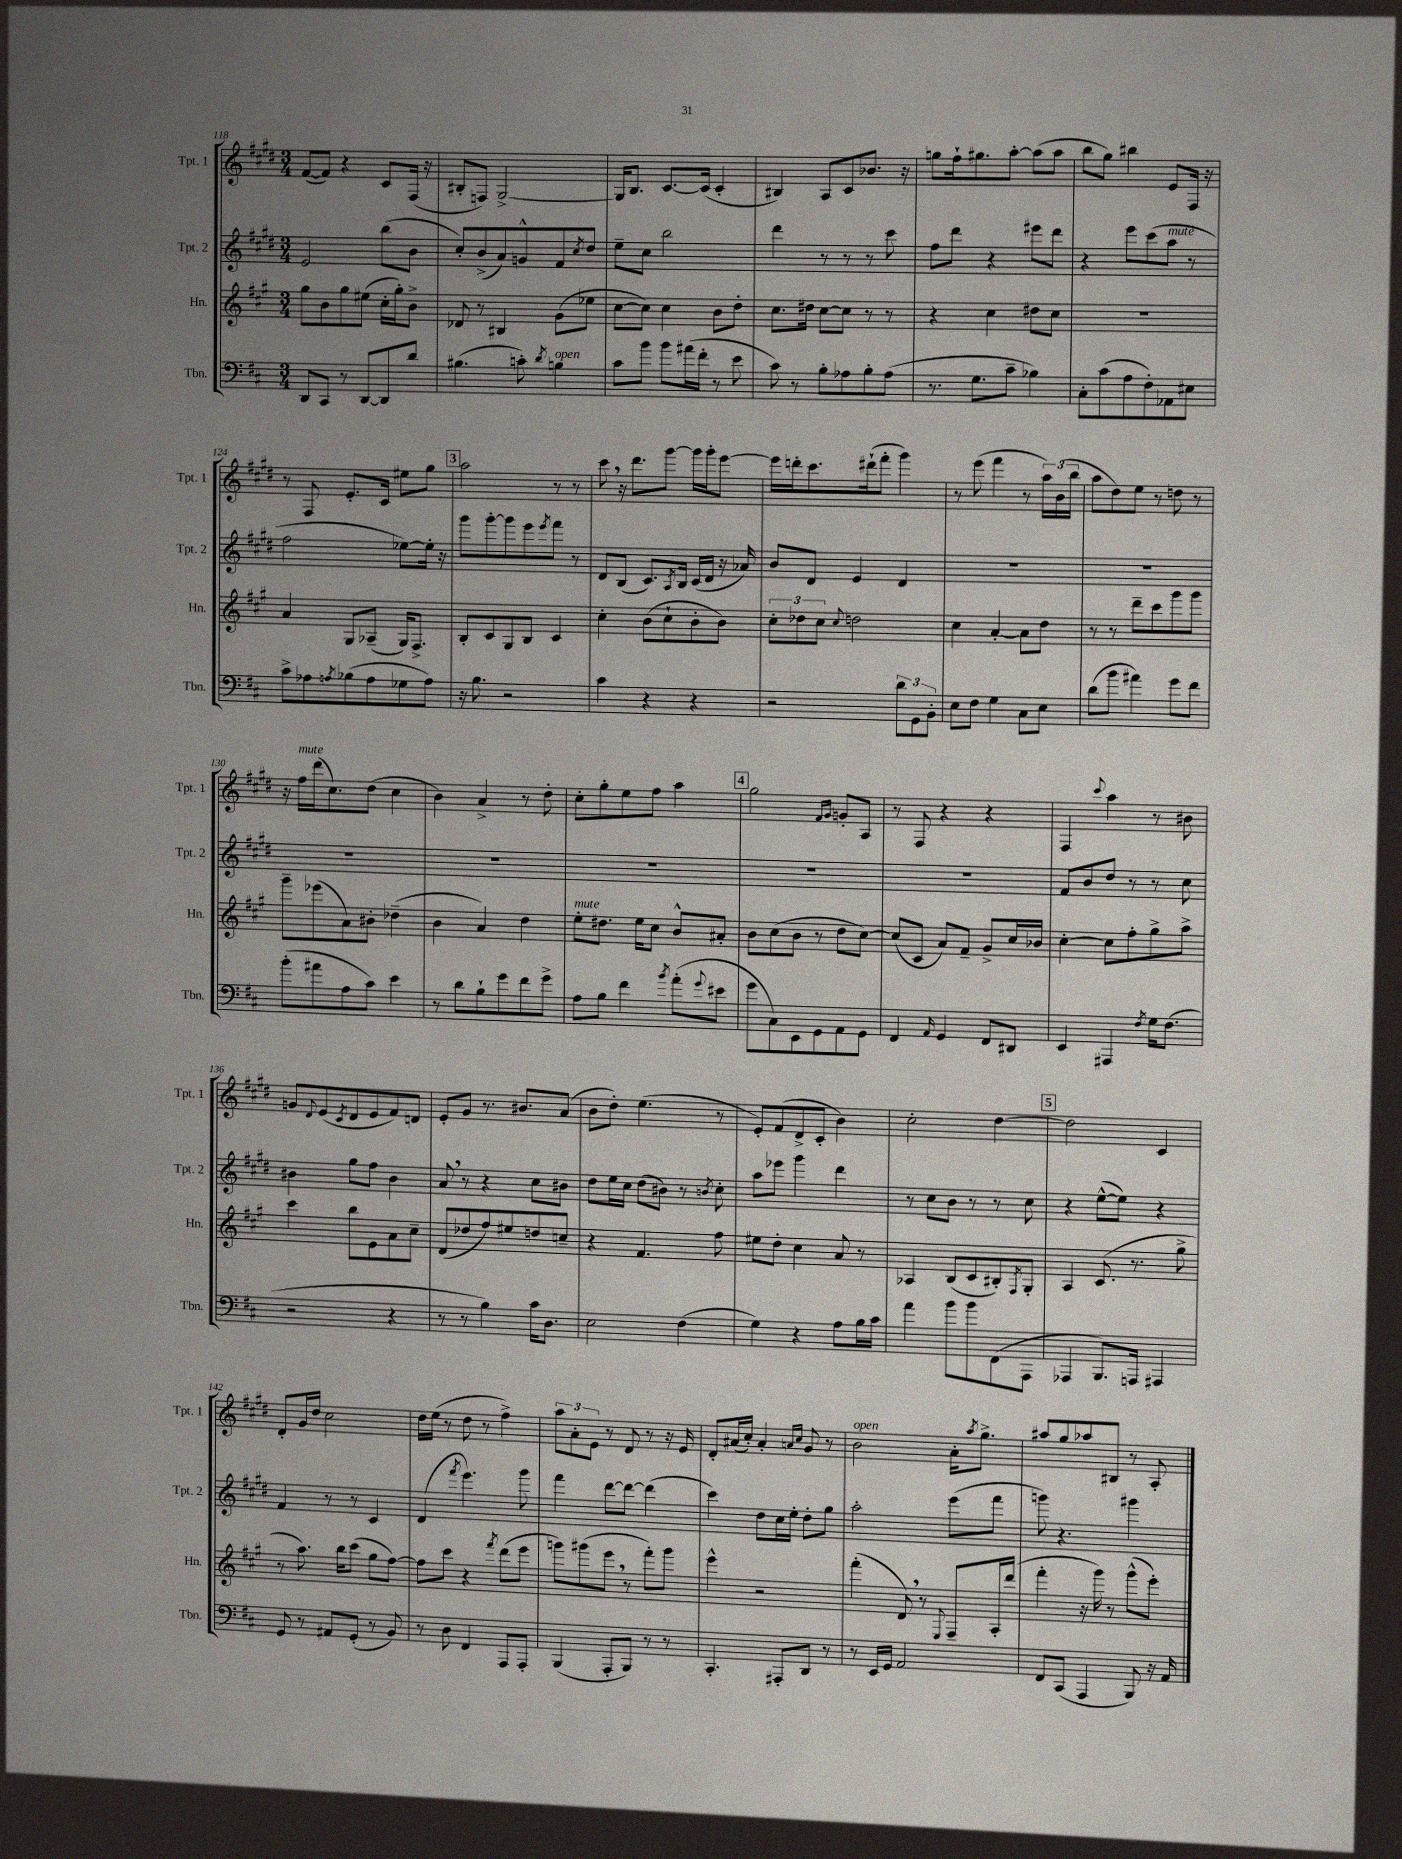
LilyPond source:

<<
\new StaffGroup <<
\new Staff = "s0" \with { instrumentName = "Tpt. 1" shortInstrumentName = "Tpt. 1" } {
    \clef treble \key e \major \numericTimeSignature \time 3/4
    fis'8~( fis'8) r4 cis'8 fis16( r16 |
    bis8-. f8) gis2~-> |
    gis16 b8. cis'8.~ cis'16( cis'4-. |
    bis4) a8 cis'8 bes'8. r16 |
    g''8 fis''16-! gis''8. a''8~-. a''8( a''8 |
    b''8 gis''8) bis''4 e'8 fis16 r16 |
    r8 fis8 e'8.-. cis'16 eis''8 gis''8 |
    \mark \markup { \box "3" } a''2 r8 r8 |
    cis'''8 \breathe r16 dis'''8. gis'''8~ gis'''16 gis'''16-. e'''8~ |
    e'''16 d'''16-. cis'''8. dis'''16-!( fis'''8-. gis'''4) |
    r8 e'''8( fis'''4 r8 \tuplet 3/2 { a''16) b'16( b''16 } |
    a''8 dis''8) e''8 r8 d''8 r8 |
    r16 fis''16^\markup { \italic "mute" } dis'''16( cis''8.) dis''8( cis''4 |
    b'4) a'4-> r8 dis''8-. |
    cis''8-. gis''8-. e''8 fis''8 a''4 |
    \mark \markup { \box "4" } gis''2 \grace { fis'16 gis'16 } g'8-. a8 |
    r8 fis8 r4 r4 |
    fis4 \appoggiatura { cis'''8 } a''4 r8 bis'8 |
    g'8 \appoggiatura { dis'8 } e'8( \acciaccatura { cis'8 } dis'8 e'8 fis'8) d'8 |
    e'8-. gis'8 r8. bis'8. a'8( |
    b'8 dis''8-.) e''4.( r8 |
    e'8-.) fis'8( dis'8-> cis'8-. b'4) |
    cis''2-. dis''4~ |
    \mark \markup { \box "5" } dis''2 cis'4 |
    dis'8-. gis'16 dis''16 cis''2 |
    dis''16 e''16( r8 dis''8 r8 fis''4->) |
    \tuplet 3/2 { a''8 a'8-. e'8 } r8 dis'8 r8 r16 e'16 |
    dis'8-. ais'16( cis''16-.) ais'4-. \grace { a'16 cis''16 } gis'8 r8 |
    b'2^\markup { \italic "open" } a'16-. \acciaccatura { a''8 } gis''8.-> |
    ais''8 gis''8 aes''8 bis8 r8 a8-. \bar "|." |
}
\new Staff = "s1" \with { instrumentName = "Tpt. 2" shortInstrumentName = "Tpt. 2" } {
    \clef treble \key e \major \numericTimeSignature \time 3/4
    e'2 b''8( b'8 |
    cis''8-.) b'8->( a'8) g'8-^ fis'8 \acciaccatura { cis''8 } dis''8 |
    e''8-- cis''8 b''2 |
    dis'''4 r8 r8 r8 cis'''8 |
    fis''8 dis'''8 r4 eis'''8 dis'''8 |
    r4 e'''8 cis'''8( a''8^\markup { \italic "mute" } r8 |
    fis''2 ees''8~) ees''16-. r16 |
    \mark \markup { \box "3" } gis'''8 gis'''8~-. gis'''8 e'''8 \acciaccatura { e'''8 } fis'''8 r8 |
    dis'8 b8( cis'8.) \acciaccatura { a8 } b16 cis'16( dis'16 r16 aes'16) |
    b'8 dis'8 e'4 dis'4 |
    R2. |
    R2. |
    R2. |
    R2. |
    R2. |
    \mark \markup { \box "4" } R2. |
    R2. |
    fis'8 b'8 dis''8 r8 r8 cis''8 |
    bis'4 gis''8 fis''8 bis'4 |
    a'8 \breathe r8 r4 cis''8 bis'8 |
    dis''8 e''16 cis''16 dis''8( bis'8) r8 \acciaccatura { b'8 } cis''8-. |
    a''8 ees'''8 gis'''4 dis'''4 |
    r8 cis''8 b'8 r8 r8 cis''8 |
    \mark \markup { \box "5" } r4 e''8~-^( e''8) r4 |
    fis'4 r8 r8 cis'4 |
    dis'4( \acciaccatura { fis'''8 } e'''4.) gis'''8 |
    fis'''4 dis'''8~ dis'''8~ dis'''4( |
    cis'''4) dis''8 cis''16 e''16-. dis''8-. gis''8 |
    a''2-. e'''8( fis'''8 |
    g'''8) r4. gis'''4 \bar "|." |
}
\new Staff = "s2" \with { instrumentName = "Hn." shortInstrumentName = "Hn." } {
    \clef treble \key a \major \numericTimeSignature \time 3/4
    gis''8 b'8 gis''8 eis''8( cis''16-. gis''16-.) b'8-> |
    des'8 r8 bis4 gis'8( ees''8 |
    cis''8~ cis''8) cis''4 b'8 d''8-. |
    cis''8. dis''16 cis''8~ cis''8 r8 r8 |
    r4 cis''4 dis''8 cis''8 |
    R2. |
    a'4 gis8 aes8--( gis16) fis8.-> |
    \mark \markup { \box "3" } b8-. cis'8 gis8 b8 cis'4 |
    cis''4-. b'8( cis''8-! b'8-. b'8) |
    \tuplet 3/2 { cis''8-. des''8 cis''8 } \appoggiatura { cis''8 } d''2 |
    cis''4 a'4~-. a'8 d''8 |
    r8 r8 d'''8-- cis'''8 gis'''8 gis'''8 |
    gis'''8-- ees'''8( a'8) bis'8-. des''4--( |
    b'4 a'4) d''4 |
    e''8-.^\markup { \italic "mute" } dis''8. e''16 cis''8 b'8-^ ais'8-. |
    \mark \markup { \box "4" } b'8 cis''8( b'8 r8 d''8 cis''8~) |
    cis''8( cis'8 a'8) fis'8-- gis'8-> cis''16 bes'16 |
    cis''4~-. cis''8 fis''8-. gis''8-> a''8-> |
    cis'''4 b''8 e'8 a'8 cis''8-- |
    d'8( des''8 fis''8) eis''8 d''8 c''8-- |
    r4 fis'4. fis''8 |
    eis''8 d''8-. cis''4 a'8 r8 |
    aes4 b8( cis'8 bis8-.) \acciaccatura { fis8 } gis8-. |
    \mark \markup { \box "5" } a4 cis'8.( r8. gis''8-> |
    r8 a''8.) b''16 cis'''8( gis''8 fis''8~) |
    fis''8 cis'''8 r4 \acciaccatura { fis'''8 } d'''8( e'''8 |
    g'''8) gis'''8( e'''8 \breathe r8 fis'''8-.) gis'''8 |
    e'''4-^ r2 |
    fis'''4-.( d'8) \breathe r8 \appoggiatura { e8 } fis8-- a16-. d'''16( |
    fis'''4-. r16 gis'''16) r8 gis'''8-^( e'''8-.) \bar "|." |
}
\new Staff = "s3" \with { instrumentName = "Tbn." shortInstrumentName = "Tbn." } {
    \clef bass \key d \major \numericTimeSignature \time 3/4
    d,8 cis,8 r8 d,8~ d,8 d'8 |
    bis4.( c'8-.) \acciaccatura { d'8 } b4^\markup { \italic "open" } |
    cis'8 b'8 b'8 ais'16( fis'16-. r8 e'8 |
    cis'8) r8 b8-. aes8 b8-. aes8( |
    r8. g8. cis'8-- bes4) |
    cis8-. cis'8( a8 fis8-.) aes,8 eis8 |
    cis'8-> aes8 \acciaccatura { a8 } bes8( a8 ges8 a8) |
    \mark \markup { \box "3" } r16 b8. r2 |
    cis'4 r4 r4 |
    r2 \tuplet 3/2 { d'8 g,8 b,8-. } |
    e8 fis8 g4 cis8 e8 |
    d'8( b'8 ais'4) g'8 fis'8 |
    b'8-.( ais'8 a8 cis'8) e'4 |
    r8 d'8 b8-! g'8 fis'8 g'8-> |
    a8 b8 fis'4 \acciaccatura { b'8 } a'8-.( \appoggiatura { g'8 } eis'8 |
    \mark \markup { \box "4" } g'8 cis8) e,8 g,8 a,8 g,8 |
    fis,4 \grace { a,16 } g,4 fis,8 dis,8 |
    e,4 ais,,4 \acciaccatura { fis8 } g16 fis8.( |
    r2 r4 |
    r8 r8 b4) cis'16 d8. |
    e2 fis4( |
    g4) r4 a8 b16 cis'16 |
    a'4 b'8 b'8 fis,8( a,,8 |
    \mark \markup { \box "5" } aes,,4 b,,8.) a,,16 ais,,4 |
    g,8 r8 ais,8 g,8-.( r8 b,8) |
    r8 d8 fis,4 a,,8 a,,8-. |
    b,,4( a,,8-. b,,8) r8 r8 |
    cis,4.-. ais,,8-. d,8 r8 |
    r8 e,16 g,16 a,2 |
    fis,8 cis,8( a,,4 b,,8) r16 a,16 \bar "|." |
}
>>
>>
\layout { \context { \Score currentBarNumber = #118 } }
